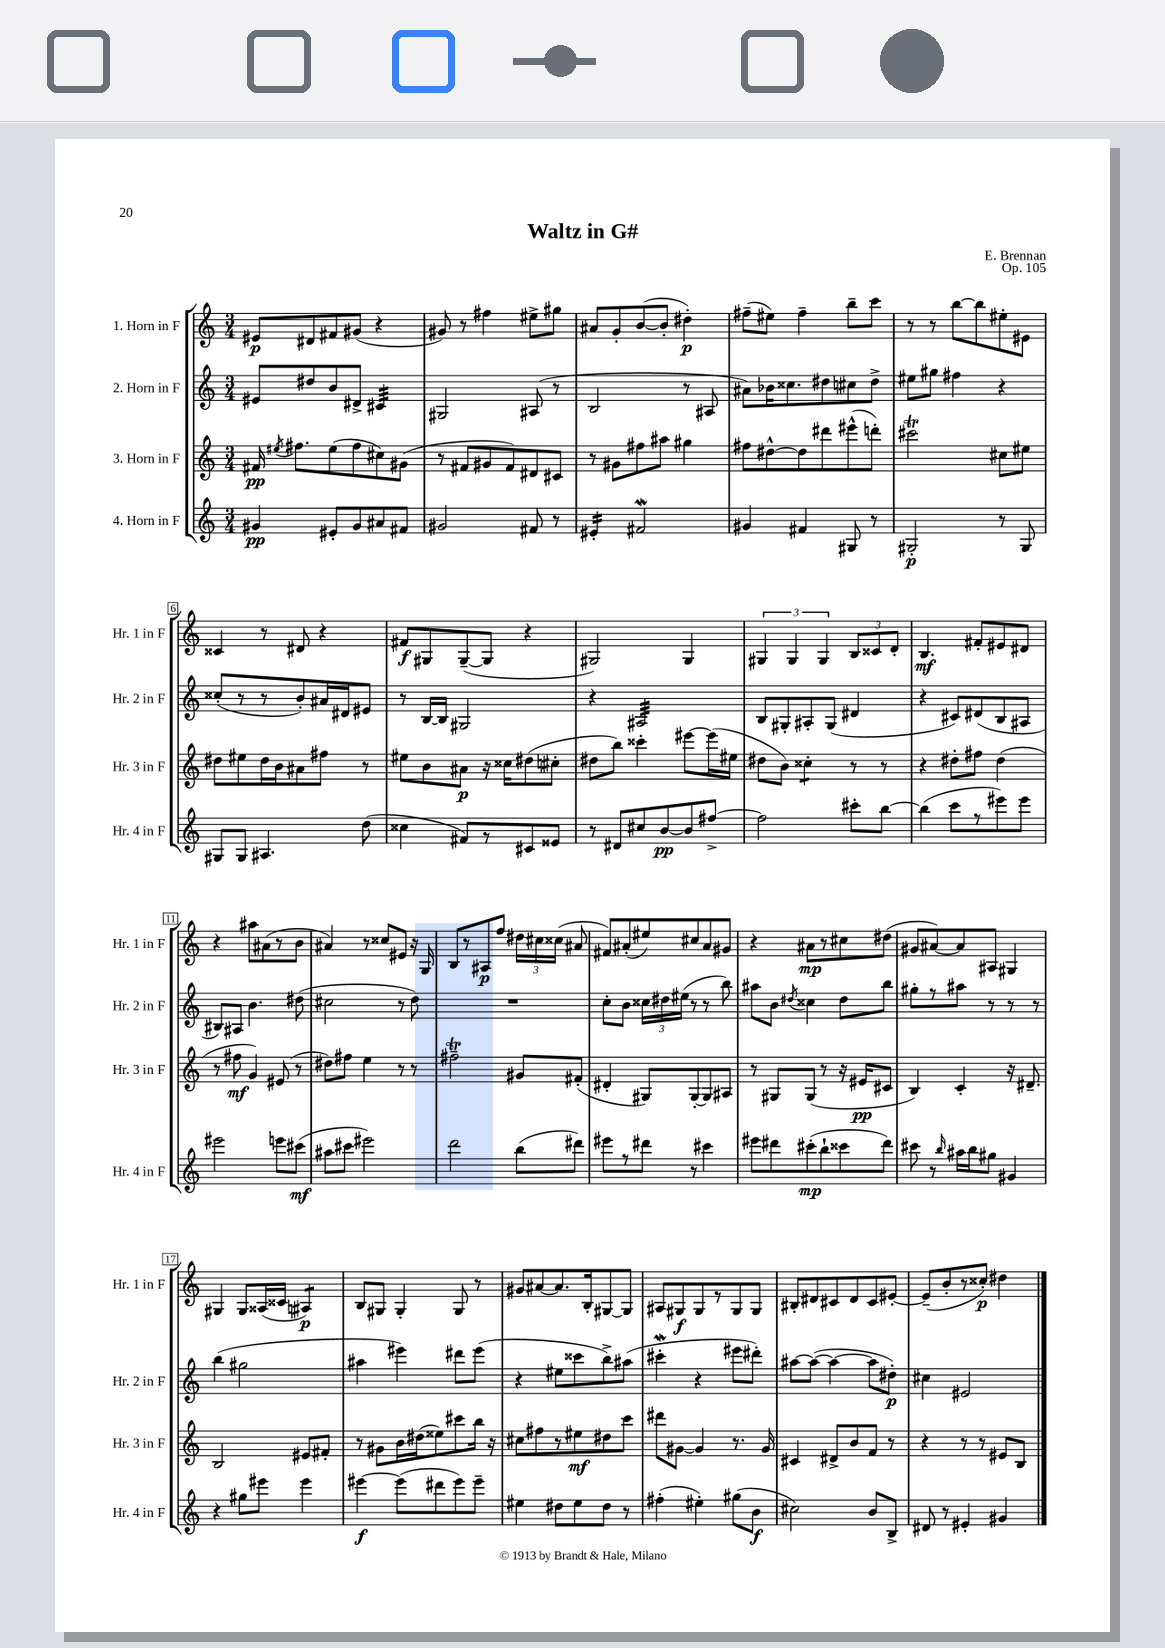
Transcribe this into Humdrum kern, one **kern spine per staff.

**kern	**kern	**kern	**kern
*staff4	*staff3	*staff2	*staff1
*clefG2	*clefG2	*clefG2	*clefG2
*k[]	*k[]	*k[]	*k[]
*M3/4	*M3/4	*M3/4	*M3/4
4g#	16f#	8e#	8e#
.	8qee#	.	.
.	8.ff#	.	.
.	.	8dd#	8d#
8e#'	(8ee#	8b	8f#
8g#	8ff#	8d#^	(8g#
8a#	8cc#)	4c#	4r
8f#	(8g#	.	.
=	=	=	=
2g#	8r	2G#	8g#)
.	8f#	.	8r
.	8g#	.	4ff#
.	8f#)	.	.
8f#	8d#	(8A#	8ee#^
8r	8c#	8r	8gg#
=	=	=	=
4e#'	8r	2B	8a#
.	8g#	.	8g'
2f#	8ff#	.	([8b
.	8aa#	.	8b']
.	4gg#	8r	4dd#')
.	.	8A#	.
=	=	=	=
4g#	8ff#	8a#)	(8ff#~
.	[8dd#^^	16b-	8ee#)
.	.	8.cc##	.
4f#	8dd#]	.	4ff#~
.	8ddd#	8dd#	.
8G#	(8eee#^^	8cc#	8bb~
8r	8ddd')	8dd#^	8ccc
=	=	=	=
2G#'	2ccc#	8ee#	8r
.	.	8gg#	8r
.	.	4ff#	[8bb
.	.	.	8bb]
8r	8cc#	4r	8ee#'
8G#	8ee#	.	8e#
=	=	=	=
8G#	8dd#	(8cc##'	4c##
8G#	8ee#	8r	.
4.A#	16dd#	8r	8r
.	16b	.	.
.	8a#	8b')	8d#
.	8ff#	16a#	4r
.	.	16d#	.
(8dd	8r	8e#	.
=	=	=	=
4cc##	8ee#	8r	8f#
.	8b	[16B	8G#
.	.	16B]	.
8f#)	8a#	2G#	([8G#~
8r	16r	.	8G#]
.	16cc##	.	.
8c#	(8dd#	.	4r
8e##	8cc#'	.	.
=	=	=	=
8r	8dd#	4r	2G#)
8d#	8bb)	.	.
8cc#	4ccc##'	2A#	.
[8b	.	.	.
8b]	[8eee#	.	4G#
[8ff#^	(16eee#]	.	.
.	16ee#	.	.
=	=	=	=
2ff#]	8dd#	8B	6G#
.	8b)	8G#'	.
.	.	.	6G#
.	4cc##'	8A#'	.
.	.	.	6G#
.	.	(8G#	.
8ccc#'	8r	4d#	12B
.	.	.	12c##
[8bb	8r	.	.
.	.	.	12d'
=	=	=	=
(4bb]	4r	4r	4.B
8ccc	8dd#'	8c#)	.
8r	8ff#	(8d#	8f#'
8eee#)	(4dd#	8B	8e#
8eee#	.	8A#	8d#
=	=	=	=
2eee#	8r	8B#)	4r
.	8ff#	8A#	.
.	4g)	4.b	8aa#
.	.	.	(8a#
8eee	(8e#	.	8r
(8ccc#	8r	(8dd#	8b
=	=	=	=
8aa#	8dd#)	2cc#	4a#)
8ccc#	8ff#	.	.
2eee#)	4ee	.	8r
.	.	.	8cc##
.	8r	8r	8e#
.	8r	8dd)	16r
.	.	.	16G
=	=	=	=
2ddd	2ff#~	2.r	8B
.	.	.	8r
.	.	.	8A#
.	.	.	8ff
(8bb	8g#	.	24dd#
.	.	.	24cc#
.	.	.	(24cc##
8ddd#)	(8f#'	.	8a#
=	=	=	=
8eee#	4d#'	8cc'	8f#)
8r	.	8b	(8a#'
8ddd#	8G#)	24cc##	8ee#)
.	.	24dd#	.
.	.	(24ee#	.
8r	[8G#'	8r	8cc#
4ccc#	8G#]	8r	8a#
.	8A#	8bb)	8g#
=	=	=	=
8eee#	8r	8aa#	4r
8ddd#	8G#	8b	.
.	.	8qdd#	.
(8ccc#'	(8G#	4cc##	8a#
8bb`	8r	.	8r
8ccc##	16r	8dd#	8cc#
.	16e#	.	.
8ddd#)	8c#	8bb	(8dd#
=	=	=	=
8ccc#	4B)	8gg#'	8g#
8r	.	8r	[8a#)
16qqbb	.	.	.
16aa#	4c'	8aa#	8a#]
16bb	.	.	.
8gg#	.	8r	8A#
4g#	16r	8r	4G#
.	8.d#~	.	.
.	.	8r	.
=	=	=	=
4r	2B	(4bb	4G#
8gg#	.	2gg#	8G#
8eee#	.	.	(16A##
.	.	.	16c##
4eee#	8e#	.	4A#)
.	8f#'	.	.
=	=	=	=
[4eee#	8r	4aa#	8B
.	8g#	.	8G#
(8eee#]	16b	4eee#)	4G#'
.	(16dd#	.	.
8ddd#	8ee##)	.	.
8eee#)	8ccc#	8ddd#	8G#
8eee#~	16bb	(8eee#	8r
.	16r	.	.
=	=	=	=
4ee#	8cc#	4r	8g#
.	8ff#	.	[8a#
8dd#	8r	8ee#	8.a#]
8ee#	8ee#	8ccc##	.
.	.	.	16B'
8dd#	8dd#	8bb^)	[8G#
8r	8ccc	(8aa#	8G#]
=	=	=	=
(4ff#'	8ddd#	4ccc#'	8A#
.	[8g#	.	8G#
4ee#')	4g#]	4r	8G#
.	.	.	8r
(8gg#	8.r	8eee#	8G#
8b	.	8ddd#')	8G#
.	16g#	.	.
=	=	=	=
2cc#)	4c#	[8aa#	8B#'
.	.	(8aa#_	8d#
.	8d#^	4aa#_	8c#
.	8b	.	8d#
8b	8f	8aa#]	8c#
8B^	8r	8dd#')	[8e#'
=	=	=	=
8d#	4r	4cc#	(8e#~]
8r	.	.	8b'
4e#'	8r	2e#	8r
.	8r	.	8cc##')
4g#	8e#	.	4dd#
.	8B	.	.
==	==	==	==
*-	*-	*-	*-
